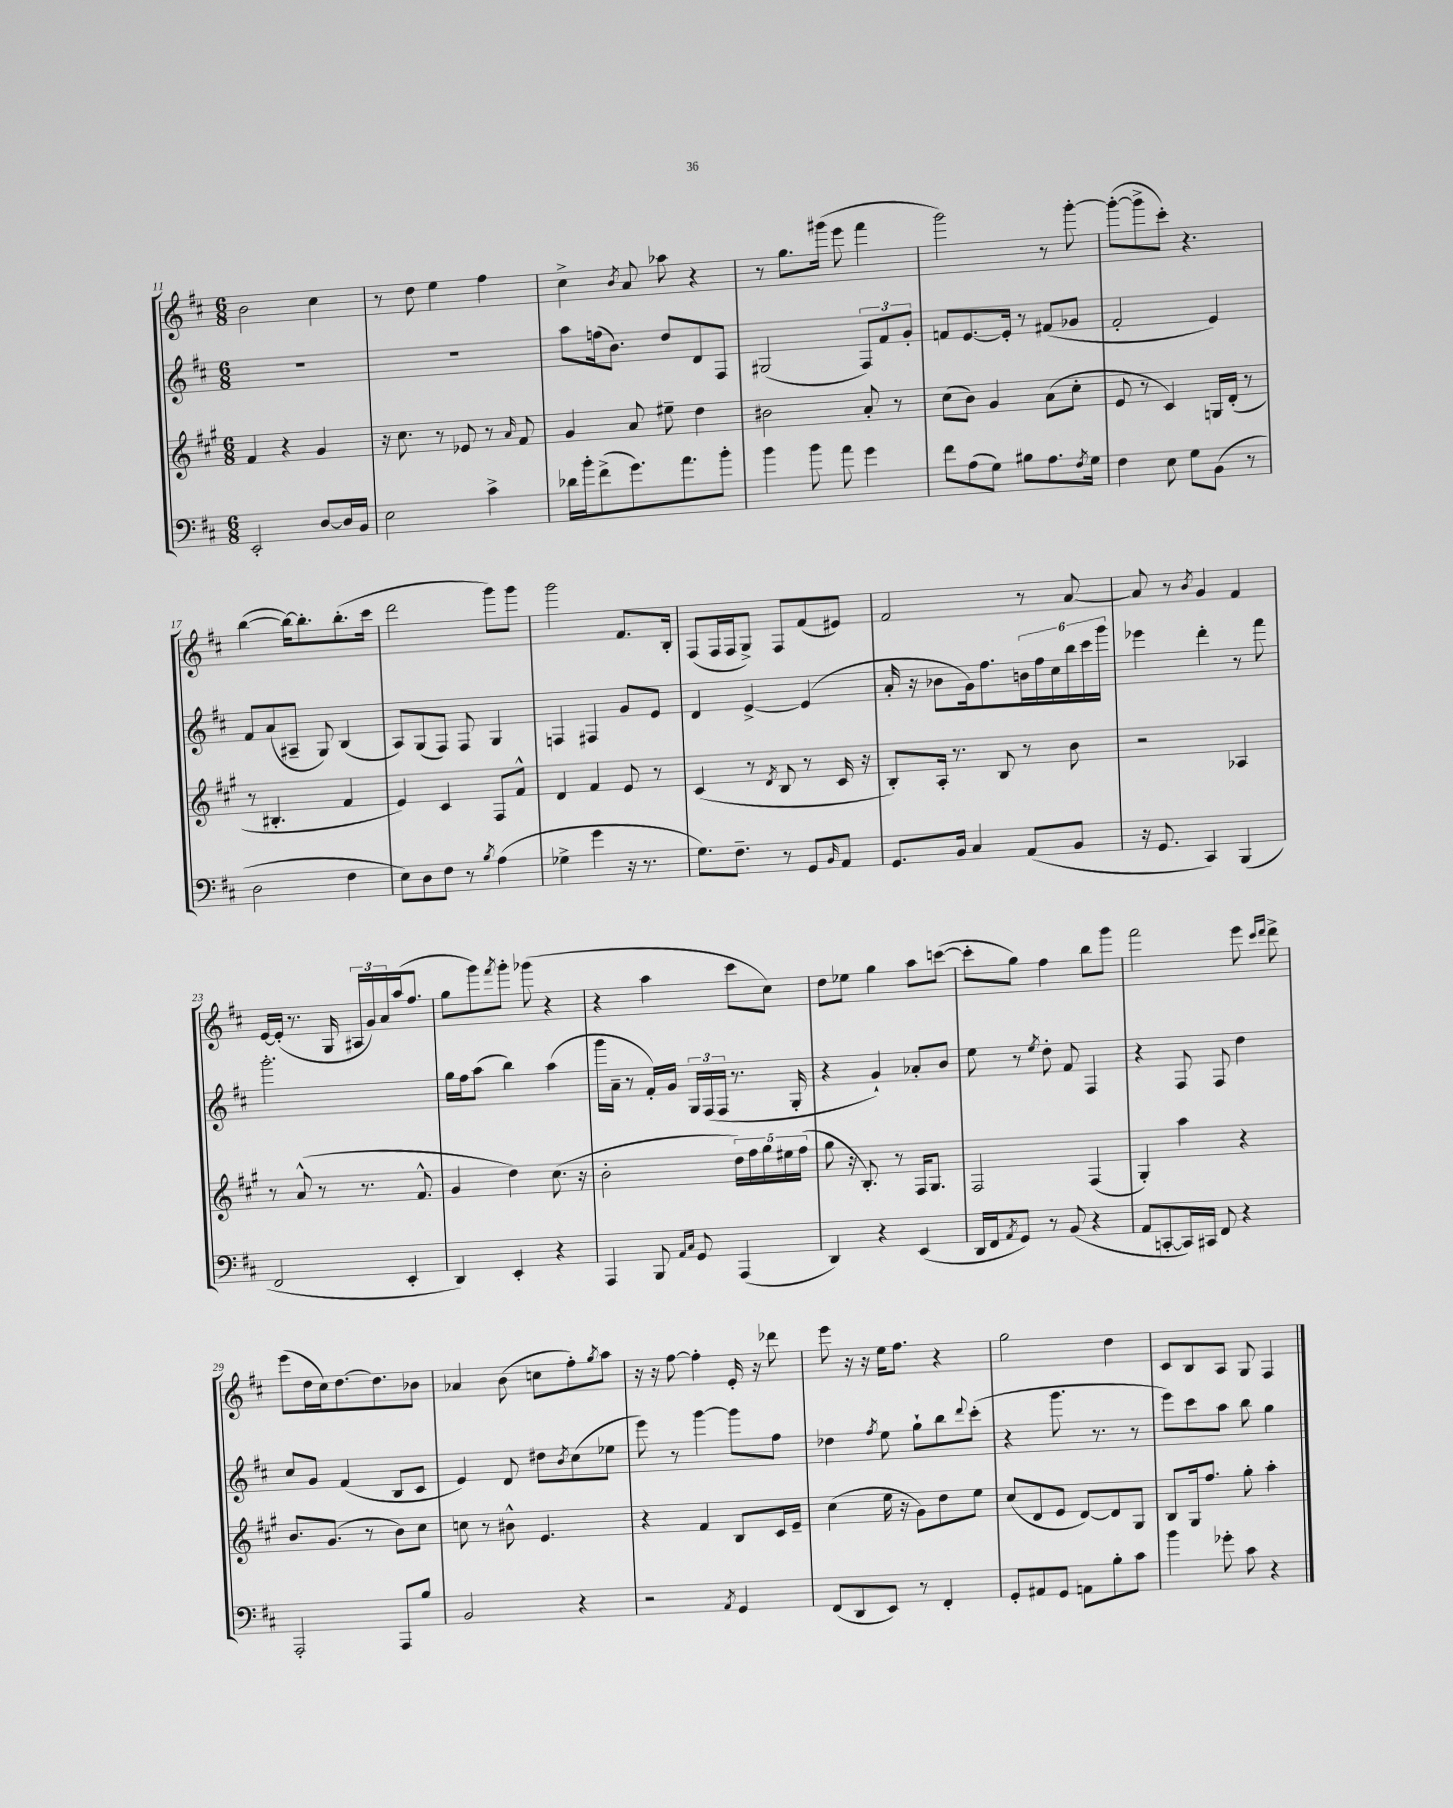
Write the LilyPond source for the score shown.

<<
\new StaffGroup <<
\new Staff = "s0" {
    \clef treble \key d \major \numericTimeSignature \time 6/8
    b'2 cis''4 |
    r8 d''8 e''4 fis''4 |
    cis''4-> \acciaccatura { b'8 } a'8 aes''8 r4 |
    r8 g''8. gis'''16( e'''8 fis'''4 |
    g'''2) r8 g'''8~-. |
    g'''8~-.( g'''8-> cis'''8-.) r4. |
    b''4~( b''16~) b''8.-. b''8.-.( cis'''16 |
    d'''2 g'''8) g'''8 |
    g'''2 fis'8. b16-. |
    fis8( fis16 fis16 g8->) fis8 fis'8( eis'8) |
    fis'2 r8 a'8~ |
    a'8 r8 \acciaccatura { b'8 } g'4 fis'4 |
    e'16~ e'16-.( r8. g16 \tuplet 3/2 { ais16 g'16) a'16 } a''16( fis''8. |
    g''8 g'''8) \acciaccatura { fis'''8 } g'''8-. ges'''8( r4 |
    r4 a''4 cis'''8 cis''8) |
    d''8 ees''8 g''4 a''8 c'''8~( |
    c'''8-. g''8) fis''4 b''8 g'''8 |
    fis'''2 e'''8 \grace { cis'''16 d'''16 } d'''8-> |
    e'''8( d''16 cis''16) d''8.~ d''8. bes'8 |
    aes'4 b'8( c''8 fis''8-.) \acciaccatura { g''8 } a''8 |
    r16 r16 fis''8~ fis''4-. e'16-. r16 des'''8 |
    e'''8 r16 r16 e''16 fis''8. r4 |
    g''2 d''4 |
    cis'8 b8 a8 g8 fis4 \bar "|." |
}
\new Staff = "s1" {
    \clef treble \key d \major \numericTimeSignature \time 6/8
    R2. |
    R2. |
    a''8 f''16( b'8.) d''8 d'8 fis8 |
    gis2( \tuplet 3/2 { fis8) fis'8 g'8-. } |
    f'8 e'8.~ e'16-. r8 fis'8( ges'8 |
    fis'2-. e'4) |
    fis'8 a'8( ais8-- g8) b4( |
    a8) g8( fis8) fis8 g4 |
    f4 fis4 g'8 e'8 |
    d'4 e'4~-> e'4( |
    a'16-. r16 bes'8 g'16) fis''8. \tuplet 6/4 { b'16 fis''16 cis''16 b''16 cis'''16 g'''16 } |
    ees'''4 d'''4-. r8 fis'''8 |
    g'''2.-. |
    g''16 fis''16 a''8( b''4) a''4( |
    g'''16 a'16-- r8 fis'16-.) g'16 \tuplet 3/2 { g16 fis16( fis16 } r8. g16-. |
    r4 g'4-!) aes'8-. b'8 |
    e''8 r8 \acciaccatura { e''8 } d''8-. fis'8 fis4 |
    r4 fis8 fis8 d''4 |
    cis''8 g'8 fis'4( b8 cis'8 |
    e'4) d'8 dis''8 \acciaccatura { b'8 } cis''8( ees''8 |
    e'''8) r8 g'''4~ g'''8 fis''8 |
    des''4 \acciaccatura { fis''8 } e''8 g''8-! b''8 \appoggiatura { d'''8 } cis'''8-.( |
    r4 g'''8. r8. r8 |
    e'''8) cis'''8 a''8 b''8 g''4 \bar "|." |
}
\new Staff = "s2" {
    \clef treble \key a \major \numericTimeSignature \time 6/8
    fis'4 r4 gis'4 |
    r16 cis''8. r8 ees'8 r8 \grace { a'16 } fis'8 |
    gis'4 a'8 eis''8-- d''4 |
    bis'2 a'8-. r8 |
    cis''8( b'8) gis'4 a'8( cis''8-. |
    e'8 r8 cis'4) g16 d'16-.( r8 |
    r8 bis4.-. fis'4 |
    e'4) cis'4 fis8 fis'8-^ |
    d'4 fis'4 e'8 r8 |
    cis'4( r8 \acciaccatura { d'8 } b8 r8 cis'16 r16 |
    b8-.) a16-. r8. b8 r8 b'8 |
    r2 aes4 |
    r8 a'8-^( r8 r8. fis'8.-^ |
    gis'4 d''4) cis''8.( r16 |
    b'2-. \tuplet 5/4 { d''16) fis''16 gis''16 eis''16 fis''16( } |
    gis''8 r16 b8.-.) r8 fis16 gis8. |
    fis2 fis4( |
    gis4-.) a''4 r4 |
    b'8. gis'8.( r8 b'8) cis''8 |
    c''8 r8 bis'8-^ e'4. |
    r4 fis'4 b8 cis'16 e'16-- |
    cis''4( e''16 r16 gis'8) d''8 e''8 |
    cis''8( d'8 e'8 d'8~) d'8 gis8 |
    b8 gis16 fis''8. gis''8-. a''4-. \bar "|." |
}
\new Staff = "s3" {
    \clef bass \key d \major \numericTimeSignature \time 6/8
    e,2-. d8~ d16 b,16 |
    e2 cis'4-> |
    des'16 b'16-. fis'8->( g'8.) a'8. b'8-. |
    b'4 b'8 a'8 g'4 |
    fis'8 a8( g8) bis8 a8. \acciaccatura { fis8 } g16 |
    fis4 e8 g8 b,8( r8 |
    d2 fis4 |
    e8) d8 fis8 r8 \acciaccatura { b8 } a4( |
    ges4-> g'4 r16 r8. |
    g8.) fis8.-- r8 g,8 \grace { b,16 } a,8 |
    g,8. b,16 cis4 a,8( b,8 |
    r16 g,8. cis,4) b,,4( |
    fis,2 e,4-. |
    d,4) e,4-. r4 |
    a,,4 b,,8 \grace { a,16 cis16 } g,8 a,,4( |
    d,4) r4 e,4( |
    d,16 fis,16 \acciaccatura { a,8 } g,8) r8 b,8( r4 |
    a,8 c,8~-. c,16) cis,16 fis,8 r4 |
    a,,2-. a,,8 b8 |
    b,2 r4 |
    r2 \acciaccatura { a,8 } g,4 |
    fis,8( d,8 e,8) r8 fis,4-. |
    g,8-. ais,8 g,8 a,8 b8-. cis'8 |
    b'4 ges'8-. cis'8 r4 \bar "|." |
}
>>
>>
\layout { \context { \Score currentBarNumber = #11 } }
